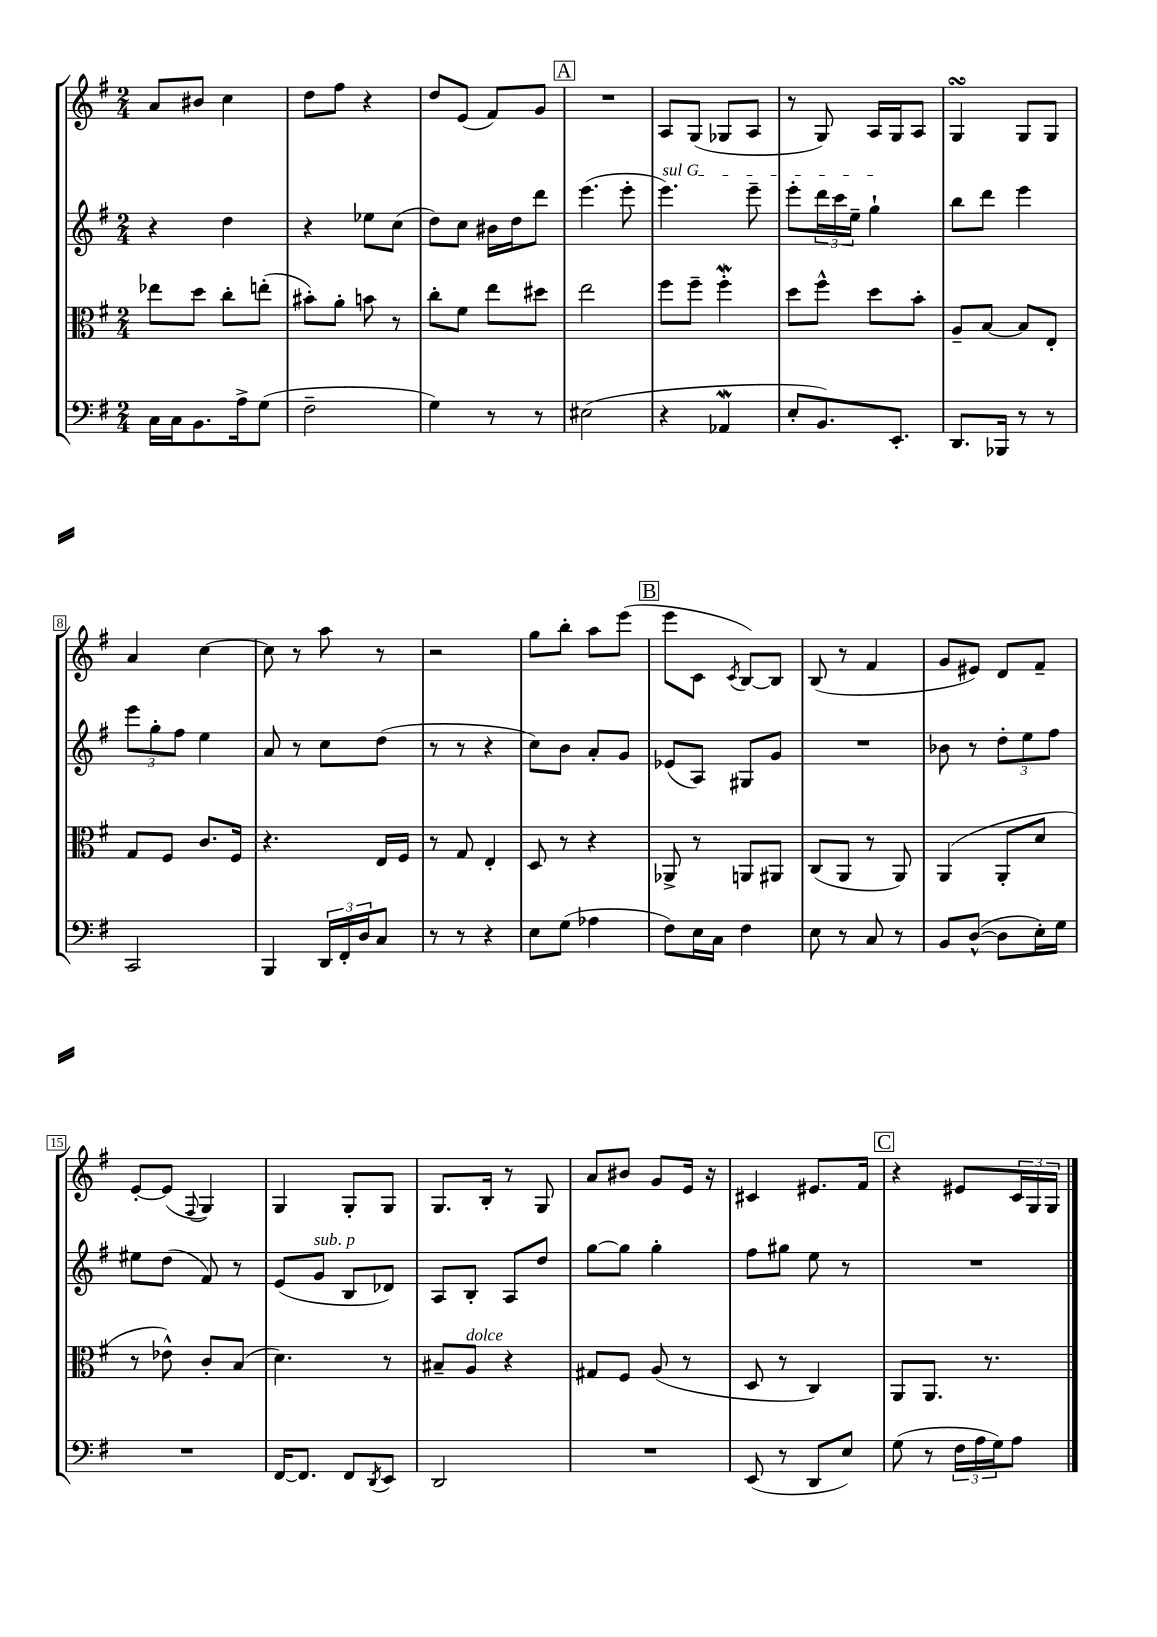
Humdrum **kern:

**kern	**kern	**kern	**kern
*staff4	*staff3	*staff2	*staff1
*clefF4	*clefC3	*clefG2	*clefG2
*k[f#]	*k[f#]	*k[f#]	*k[f#]
*M2/4	*M2/4	*M2/4	*M2/4
16C\LL	8ee-\L	4r	8a/L
16C\J	.	.	.
8.BB\	8dd\J	.	8b#/J
.	8cc'\L	4dd\	4cc\
16A^\k	.	.	.
(8G\J	(8ee'\J	.	.
=	=	=	=
2F#~\	8b#'\L)	4r	8dd\L
.	8a'\J	.	8ff#\J
.	8b\	8ee-\L	4r
.	8r	(8cc\J	.
=	=	=	=
4G\)	8cc'\L	8dd\L)	8dd/L
.	8f#\J	8cc\J	(8e/J
8r	8ee\L	16b#\LL	8f#/L)
.	.	16dd\J	.
8r	8dd#\J	8ddd\J	8g/J
=	=	=	=
(2E#\	2ee\	(4.eee\	2r
.	.	8eee'\	.
=	=	=	=
4r	8ff#\L	4.eee\)	8A/L
.	8ff#~\J	.	(8G/J
4AA-/	4ff#'\	.	8G-/L
.	.	8eee~\	8A/J
=	=	=	=
8E'/L	8dd\L	8eee'\L	8r
8.BB/)	8ff#^^\J	24ddd\L	8G/)
.	.	24ccc\	.
.	.	24ee~\JJ	.
.	8dd\L	4gg`\	16A/LL
8.EE'/J	.	.	16G/J
.	8b'\J	.	8A/J
=	=	=	=
8.DD/L	8A~/L	8bb\L	4G/
.	[8B/J	8ddd\J	.
16BBB-/Jk	.	.	.
8r	8B/]L	4eee\	8G/L
8r	8E'/J	.	8G/J
=	=	=	=
2CC/	8G/L	12eee\L	4a/
.	.	12gg'\	.
.	8F#/J	.	.
.	.	12ff#\J	.
.	8.c/L	4ee\	[4cc\
.	16F#/Jk	.	.
=	=	=	=
4BBB/	4.r	8a/	8cc\]
.	.	8r	8r
24DD/LL	.	8cc\L	8aa\
24FF#'/	.	.	.
24D/J	.	.	.
8C/J	16E/LL	(8dd\J	8r
.	16F#/JJ	.	.
=	=	=	=
8r	8r	8r	2r
8r	8G/	8r	.
4r	4E'/	4r	.
=	=	=	=
8E\L	8D/	8cc\L)	8gg\L
(8G\J	8r	8b\J	8bb'\J
4A-\	4r	8a'/L	8aa\L
.	.	8g/J	(8eee\J
=	=	=	=
8F#\L)	8AA-^/	(8e-/L	8eee\L
16E\L	8r	8A/J)	8c\J
16C\JJ	.	.	.
.	.	.	8qc/
4F#\	8AA/L	8G#/L	[8B/L)
.	8AA#/J	8g/J	8B/]J
=	=	=	=
8E\	(8C/L	2r	(8B/
8r	8AA/J	.	8r
8C/	8r	.	4f#/
8r	8AA/)	.	.
=	=	=	=
8BB/L	(4AA/	8b-\	8g/L
([8D^^/J	.	8r	8e#/J)
8D\]L	8AA'/L	12dd'\L	8d/L
.	.	12ee\	.
16E'\L)	8d/J	.	8f#~/J
.	.	12ff#\J	.
16G\JJ	.	.	.
=	=	=	=
2r	8r	8ee#\L	[8e'/L
.	8e-^^\)	(8dd\J	(8e/]J
.	.	.	8qqF#/
.	8c'/L	8f#/)	4G/)
.	(8B/J	8r	.
=	=	=	=
[16FF#/LK	4.d\)	(8e/L	4G/
8.FF#/]J	.	.	.
.	.	8g/J	.
8FF#/L	.	8B/L	8G'/L
8qDD/	.	.	.
8EE/J	8r	8d-/J)	8G/J
=	=	=	=
2DD/	8B#~/L	8A/L	8.G/L
.	8A/J	8B'/J	.
.	.	.	16B'/Jk
.	4r	8A/L	8r
.	.	8dd/J	8G/
=	=	=	=
2r	8G#/L	[8gg\L	8a/L
.	8F#/J	8gg\]J	8b#/J
.	(8A/	4gg'\	8g/L
.	8r	.	16e/Jk
.	.	.	16r
=	=	=	=
(8EE/	8D/	8ff#\L	4c#/
8r	8r	8gg#\J	.
8DD/L	4C/)	8ee\	8.e#/L
8E/J)	.	8r	.
.	.	.	16f#/Jk
=	=	=	=
(8G\	8AA/L	2r	4r
8r	8.AA/J	.	.
24F#\LL	.	.	8e#/L
24A\	.	.	.
.	8.r	.	.
24G\J)	.	.	.
8A\J	.	.	24c/L
.	.	.	24G/
.	.	.	24G/JJ
==	==	==	==
*-	*-	*-	*-
